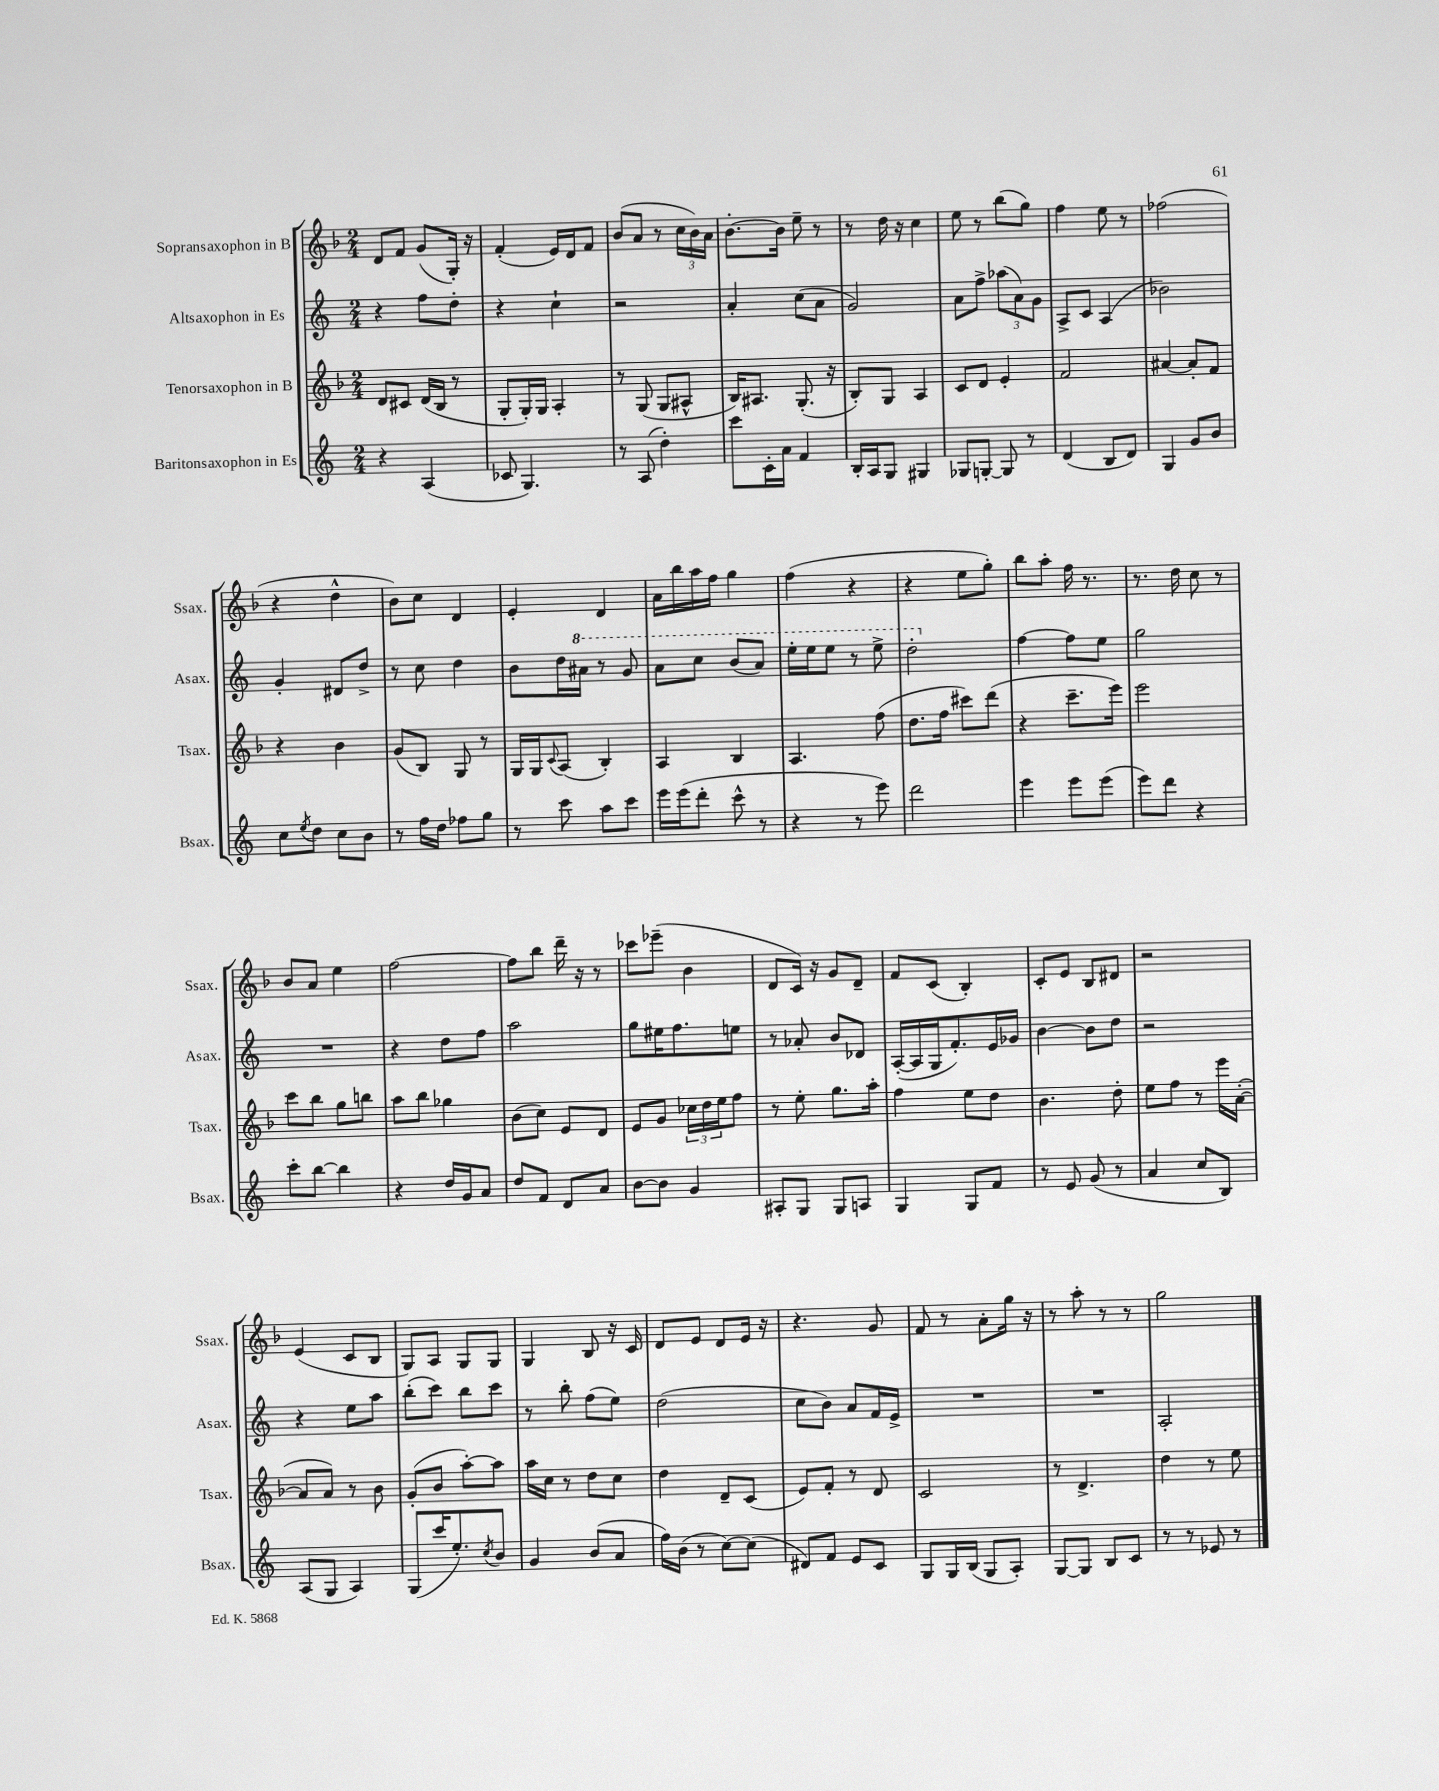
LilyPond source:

<<
\new StaffGroup <<
\new Staff = "s0" \with { instrumentName = "Sopransaxophon in B" shortInstrumentName = "Ssax." } {
    \clef treble \key f \major \numericTimeSignature \time 2/4
    d'8 f'8 g'8( g16-.) r16 |
    f'4-.( e'16) d'16 f'8 |
    bes'8( a'8 r8 \tuplet 3/2 { c''16 bes'16) a'16 } |
    bes'8.~-. bes'16 e''8-- r8 |
    r8 d''16 r16 c''4 |
    e''8 r8 bes''8( g''8) |
    f''4 e''8 r8 |
    fes''2( |
    r4 d''4-^ |
    bes'8) c''8 d'4 |
    e'4-. d'4 |
    a'16 bes''16 a''16 f''16 g''4 |
    f''4( r4 |
    r4 e''8 g''8-.) |
    bes''8 a''8-. f''16 r8. |
    r8. d''16 c''8 r8 |
    bes'8 a'8 e''4 |
    f''2~ |
    f''8 bes''8 d'''16-- r16 r8 |
    ces'''8 ees'''8--( bes'4 |
    d'8 c'16) r16 g'8 d'8-- |
    f'8 c'8( bes4-.) |
    c'8-. e'8 bes8 dis'8 |
    r2 |
    e'4( c'8 bes8 |
    g8) a8 g8 g8 |
    g4 bes8 r16 c'16 |
    d'8 e'8 d'8 e'16 r16 |
    r4. g'8 |
    f'8 r8 a'8-. g''16 r16 |
    r8 a''8-. r8 r8 |
    g''2 \bar "|." |
}
\new Staff = "s1" \with { instrumentName = "Altsaxophon in Es" shortInstrumentName = "Asax." } {
    \clef treble \key c \major \numericTimeSignature \time 2/4
    r4 f''8 d''8-. |
    r4 c''4-! |
    r2 |
    a'4-. c''8( a'8 |
    g'2) |
    a'8 f''8-> \tuplet 3/2 { aes''8( a'8) g'8 } |
    a8-> c'8 a4( |
    bes'2) |
    g'4-. dis'8 d''8-> |
    r8 c''8 d''4 |
    b'8 d''16 \ottava #1 ais''16 r8 g''8 |
    a''8 c'''8 b''8( a''8) |
    e'''16-. e'''16 e'''8 r8 e'''8-> |
    d'''2-. \ottava #0 |
    f''4~ f''8 e''8 |
    g''2 |
    R2 |
    r4 d''8 f''8 |
    a''2 |
    g''8 eis''16 f''8. e''8 |
    r8 aes'8-. b'8 des'8 |
    a16~-.( a16 g16 f'8.-.) e'16 ges'16 |
    b'4~ b'8 d''8 |
    r2 |
    r4 e''8 a''8 |
    b''8-.( c'''8) b''8 c'''8 |
    r8 b''8-. f''8( e''8) |
    d''2( |
    c''8 b'8) a'8 f'16 e'16-> |
    R2 |
    R2 |
    a2-. \bar "|." |
}
\new Staff = "s2" \with { instrumentName = "Tenorsaxophon in B" shortInstrumentName = "Tsax." } {
    \clef treble \key f \major \numericTimeSignature \time 2/4
    d'8 cis'8 d'16( bes16 r8 |
    g8-. g16-.) g16 a4-. |
    r8 g8( g8 ais8-^ |
    bes16) ais8. g8.-.( r16 |
    bes8-.) g8 a4 |
    c'8 d'8 e'4-. |
    f'2 |
    ais'4~ ais'8-. f'8 |
    r4 bes'4 |
    g'8( bes8) g8 r8 |
    g16 g16 \appoggiatura { c'8 } a8( bes4-.) |
    a4 bes4 |
    a4. f''8( |
    d''8. f''16 cis'''8) d'''8( |
    r4 c'''8.-- e'''16) |
    e'''2 |
    c'''8 bes''8 g''8 b''8 |
    a''8 bes''8 ges''4 |
    bes'8( c''8) e'8 d'8 |
    e'8 g'8 \tuplet 3/2 { ces''16 d''16 e''16 } f''8 |
    r8 e''8-. g''8. a''16-. |
    f''4 e''8 d''8 |
    bes'4. d''8-. |
    e''8 f''8 r8 e'''16 a'16~-.( |
    a'8 a'8) r8 bes'8 |
    g'8-.( bes'8 a''8~-.) a''8 |
    a''16 c''16 r8 d''8 c''8 |
    d''4 d'8-- c'8( |
    e'8) f'8-. r8 d'8 |
    c'2 |
    r8 d'4.-> |
    d''4 r8 e''8 \bar "|." |
}
\new Staff = "s3" \with { instrumentName = "Baritonsaxophon in Es" shortInstrumentName = "Bsax." } {
    \clef treble \key c \major \numericTimeSignature \time 2/4
    r4 a4( |
    ces'8 g4.) |
    r8 a8( d''4-.) |
    c'''8 c'16-. a'16 f'4 |
    b16-. a16 g8 gis4 |
    ges8 g8~-. g8 r8 |
    d'4( b8 d'8) |
    g4 g'8 b'8 |
    c''8 \acciaccatura { e''8 } d''8 c''8 b'8 |
    r8 f''16 d''16 fes''8 g''8 |
    r8 c'''8 a''8 c'''8 |
    e'''16 e'''16( d'''8-. c'''8-^ r8 |
    r4 r8 e'''8) |
    d'''2 |
    e'''4 e'''8 e'''8( |
    e'''8) d'''8 r4 |
    c'''8-. b''8~ b''4 |
    r4 d''16 g'16 a'8 |
    d''8 f'8 d'8 a'8 |
    b'8~ b'8 g'4 |
    ais8-. g8 g8 a8 |
    g4 g8 f'8 |
    r8 e'8 g'8( r8 |
    a'4 c''8 b8) |
    a8( g8 a4) |
    g8( c'''16 e''8.-.) \acciaccatura { c''8 } b'8 |
    g'4 b'8( a'8 |
    f''16) b'16( r8 c''8~) c''8( |
    dis'8) f'8 e'8 c'8 |
    g8 g16 b16( g8 a8-.) |
    g8~ g8 b8 c'8 |
    r8 r8 ees'8 r8 \bar "|." |
}
>>
>>
\layout { \context { \Score \remove "Bar_number_engraver" } }
